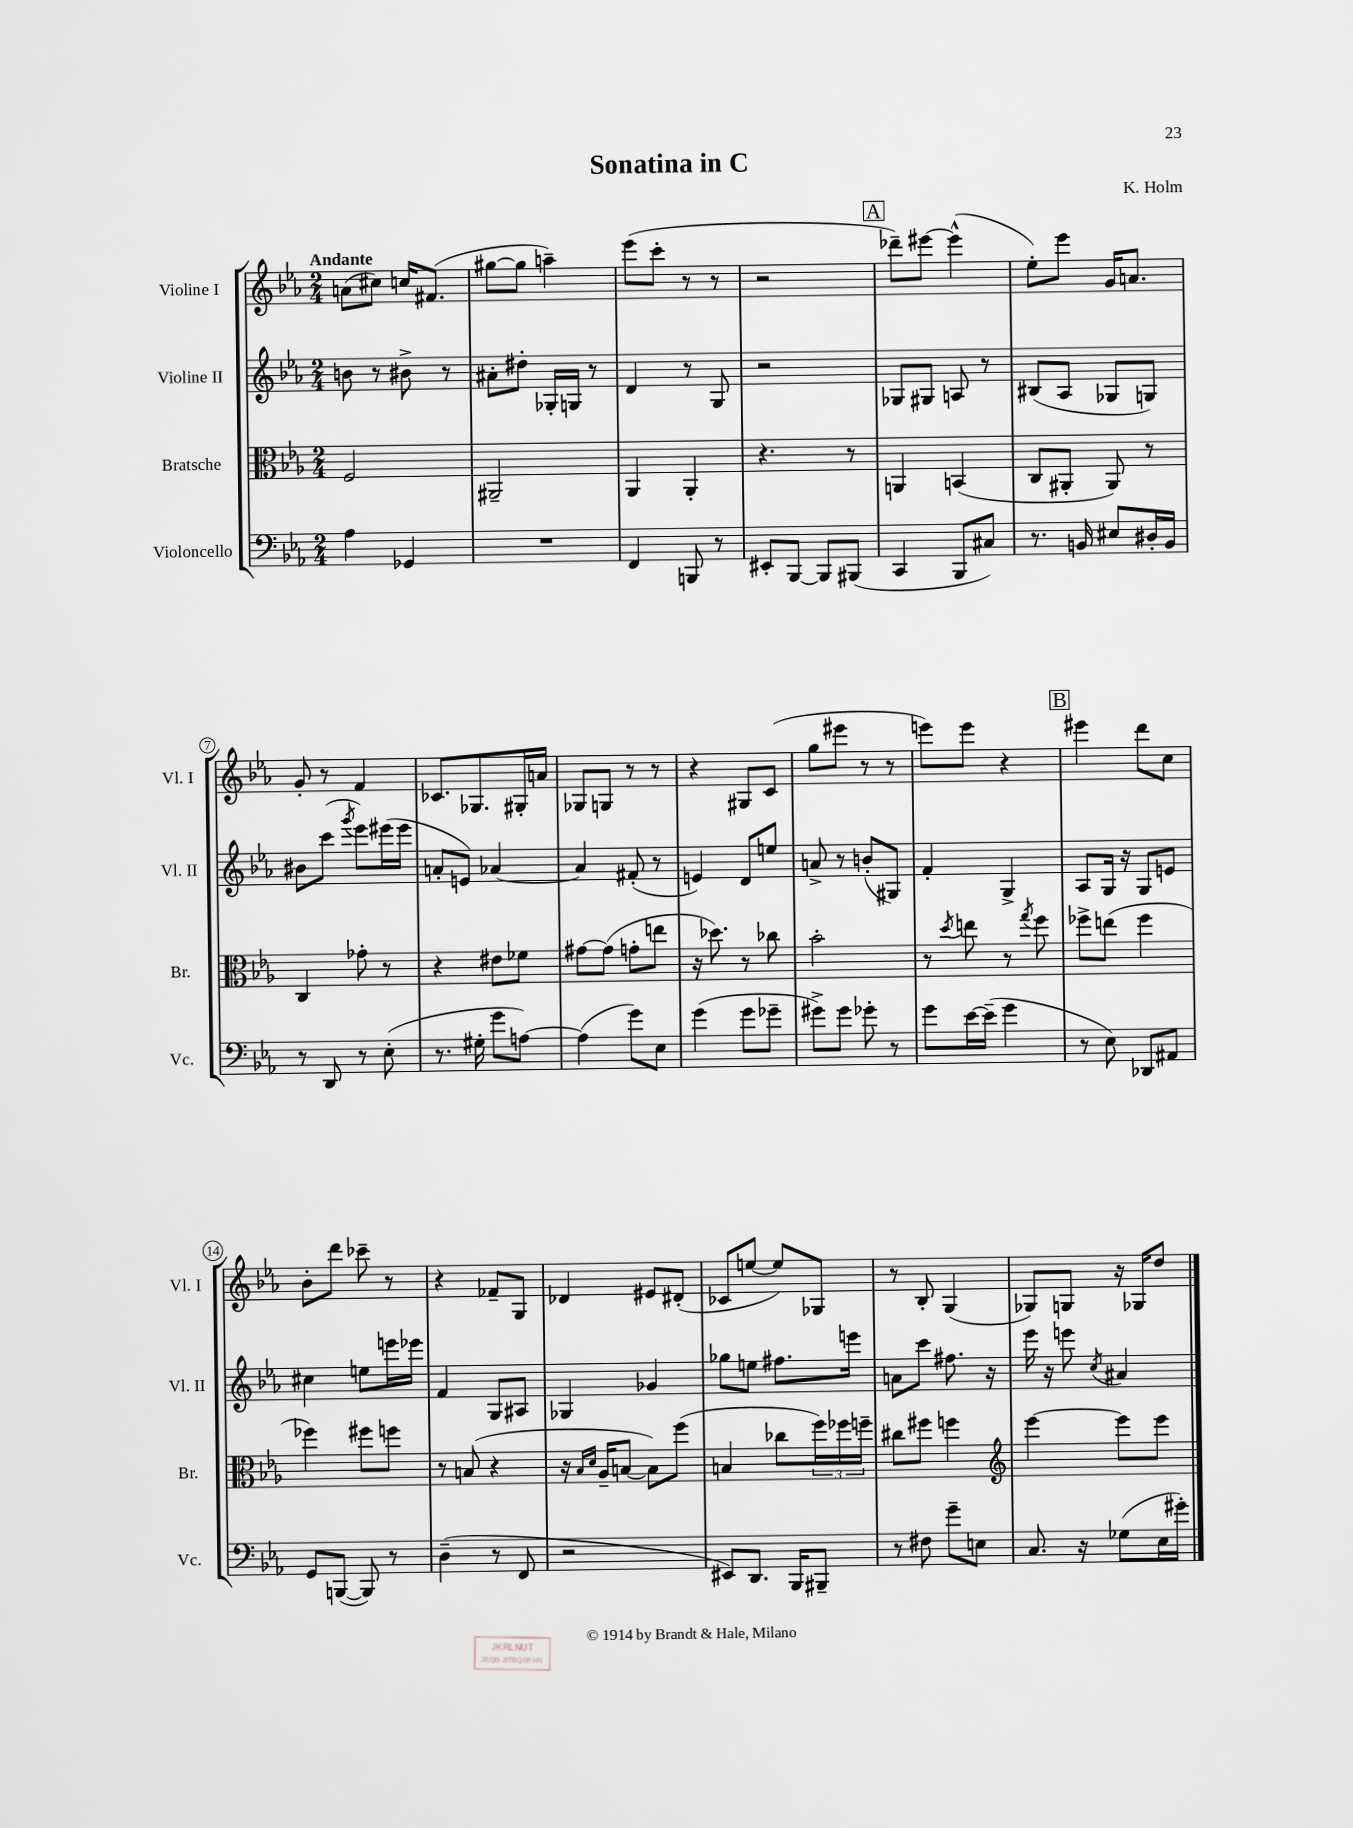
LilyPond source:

\header { title = "Sonatina in C" composer = "K. Holm" }
<<
\new StaffGroup <<
\new Staff = "s0" \with { instrumentName = "Violine I" shortInstrumentName = "Vl. I" } {
    \clef treble \key ees \major \numericTimeSignature \time 2/4 \tempo "Andante"
    a'8( cis''8) c''16 fis'8.( |
    gis''8~ gis''8 a''4--) |
    ees'''8( c'''8-. r8 r8 |
    r2 |
    \mark \markup { \box "A" } des'''8--) eis'''8~ eis'''4-^( |
    ees''8-.) ees'''8 g'16 a'8. |
    g'8-. r8 f'4 |
    ces'8. ges8. gis16-. a'16 |
    ges8 g8 r8 r8 |
    r4 gis8 c'8( |
    g''8 eis'''8 r8 r8 |
    e'''8) e'''8 r4 |
    \mark \markup { \box "B" } eis'''4 d'''8 c''8 |
    bes'8-. d'''8 ces'''8-- r8 |
    r4 fes'8-- g8 |
    des'4 eis'8 dis'8-.( |
    ces'8 e''8~ e''8) ges8 |
    r8 bes8-. g4( |
    ges8) g8 r16 ges16 d''8 \bar "|." |
}
\new Staff = "s1" \with { instrumentName = "Violine II" shortInstrumentName = "Vl. II" } {
    \clef treble \key ees \major \numericTimeSignature \time 2/4
    b'8 r8 bis'8-> r8 |
    ais'8-. dis''8-. ges16-. g16 r8 |
    d'4 r8 g8 |
    r2 |
    \mark \markup { \box "A" } ges8 gis8 a8 r8 |
    bis8( aes8 ges8 g8) |
    bis'8 c'''8( \acciaccatura { g'''8 } ees'''8) eis'''16( eis'''16 |
    a'8-. e'8) aes'4~ |
    aes'4 fis'8-.( r8 |
    e'4) d'8 e''8 |
    a'8-> r8 b'8-.( gis8) |
    f'4-. g4-> |
    \mark \markup { \box "B" } aes8 g16 r16 g8 e'8 |
    cis''4 e''8 e'''16 ees'''16 |
    f'4 g8 ais8 |
    ges4 ges'4 |
    ges''8 e''8 fis''8. e'''16 |
    a'8 c'''8 fis''8. r16 |
    ees'''16 r16 e'''8 \acciaccatura { c''8 } ais'4 \bar "|." |
}
\new Staff = "s2" \with { instrumentName = "Bratsche" shortInstrumentName = "Br." } {
    \clef alto \key ees \major \numericTimeSignature \time 2/4
    f2 |
    ais,2-- |
    aes,4 aes,4-. |
    r4. r8 |
    \mark \markup { \box "A" } a,4 b,4( |
    c8 ais,8-. ais,8) r8 |
    c4 ges'8-. r8 |
    r4 eis'8 fes'8 |
    gis'8~ gis'8( g'8-. e''8 |
    r16 des''8.) r8 ces''8 |
    bes'2-. |
    r8 \acciaccatura { d''8 } e''8 r8 \acciaccatura { g''8 } f''8 |
    \mark \markup { \box "B" } fes''8-> e''8( fes''4 |
    fes''4) fis''8 f''8 |
    r8 b8( r4 |
    r16 \grace { bes16 d'16 } aes16-- b8~ b8) f''8( |
    b4 ces''8 \tuplet 3/2 { f''16) fes''16 f''16-- } |
    cis''8 fis''8 f''4 |
    \clef treble ees'''4~ ees'''8 ees'''8 \bar "|." |
}
\new Staff = "s3" \with { instrumentName = "Violoncello" shortInstrumentName = "Vc." } {
    \clef bass \key ees \major \numericTimeSignature \time 2/4
    aes4 ges,4 |
    R2 |
    f,4 b,,8 r8 |
    eis,8-. bes,,8~ bes,,8 bis,,8( |
    \mark \markup { \box "A" } c,4 bes,,8 cis8) |
    r8. b,16 eis8 dis16-. b,16 |
    r8 d,8 r8 ees8-.( |
    r8. gis16-. g'8 a8~) |
    a4( g'8) ees8 |
    g'4( g'8 ges'8-- |
    gis'8->) gis'8 ges'8-. r8 |
    g'8 ees'16~ ees'16--( g'4 |
    \mark \markup { \box "B" } r8 ees8) des,8 ais,8 |
    g,8 b,,8~( b,,8) r8 |
    d4--( r8 f,8 |
    r2 |
    eis,8) d,8. bes,,16 bis,,8-- |
    r8 fis8 g'8-- e8 |
    c8. r16 ges8( ees16 gis'16-.) \bar "|." |
}
>>
>>
\layout { \context { \Score \override BarNumber.stencil = #(make-stencil-circler 0.1 0.3 ly:text-interface::print) } }
